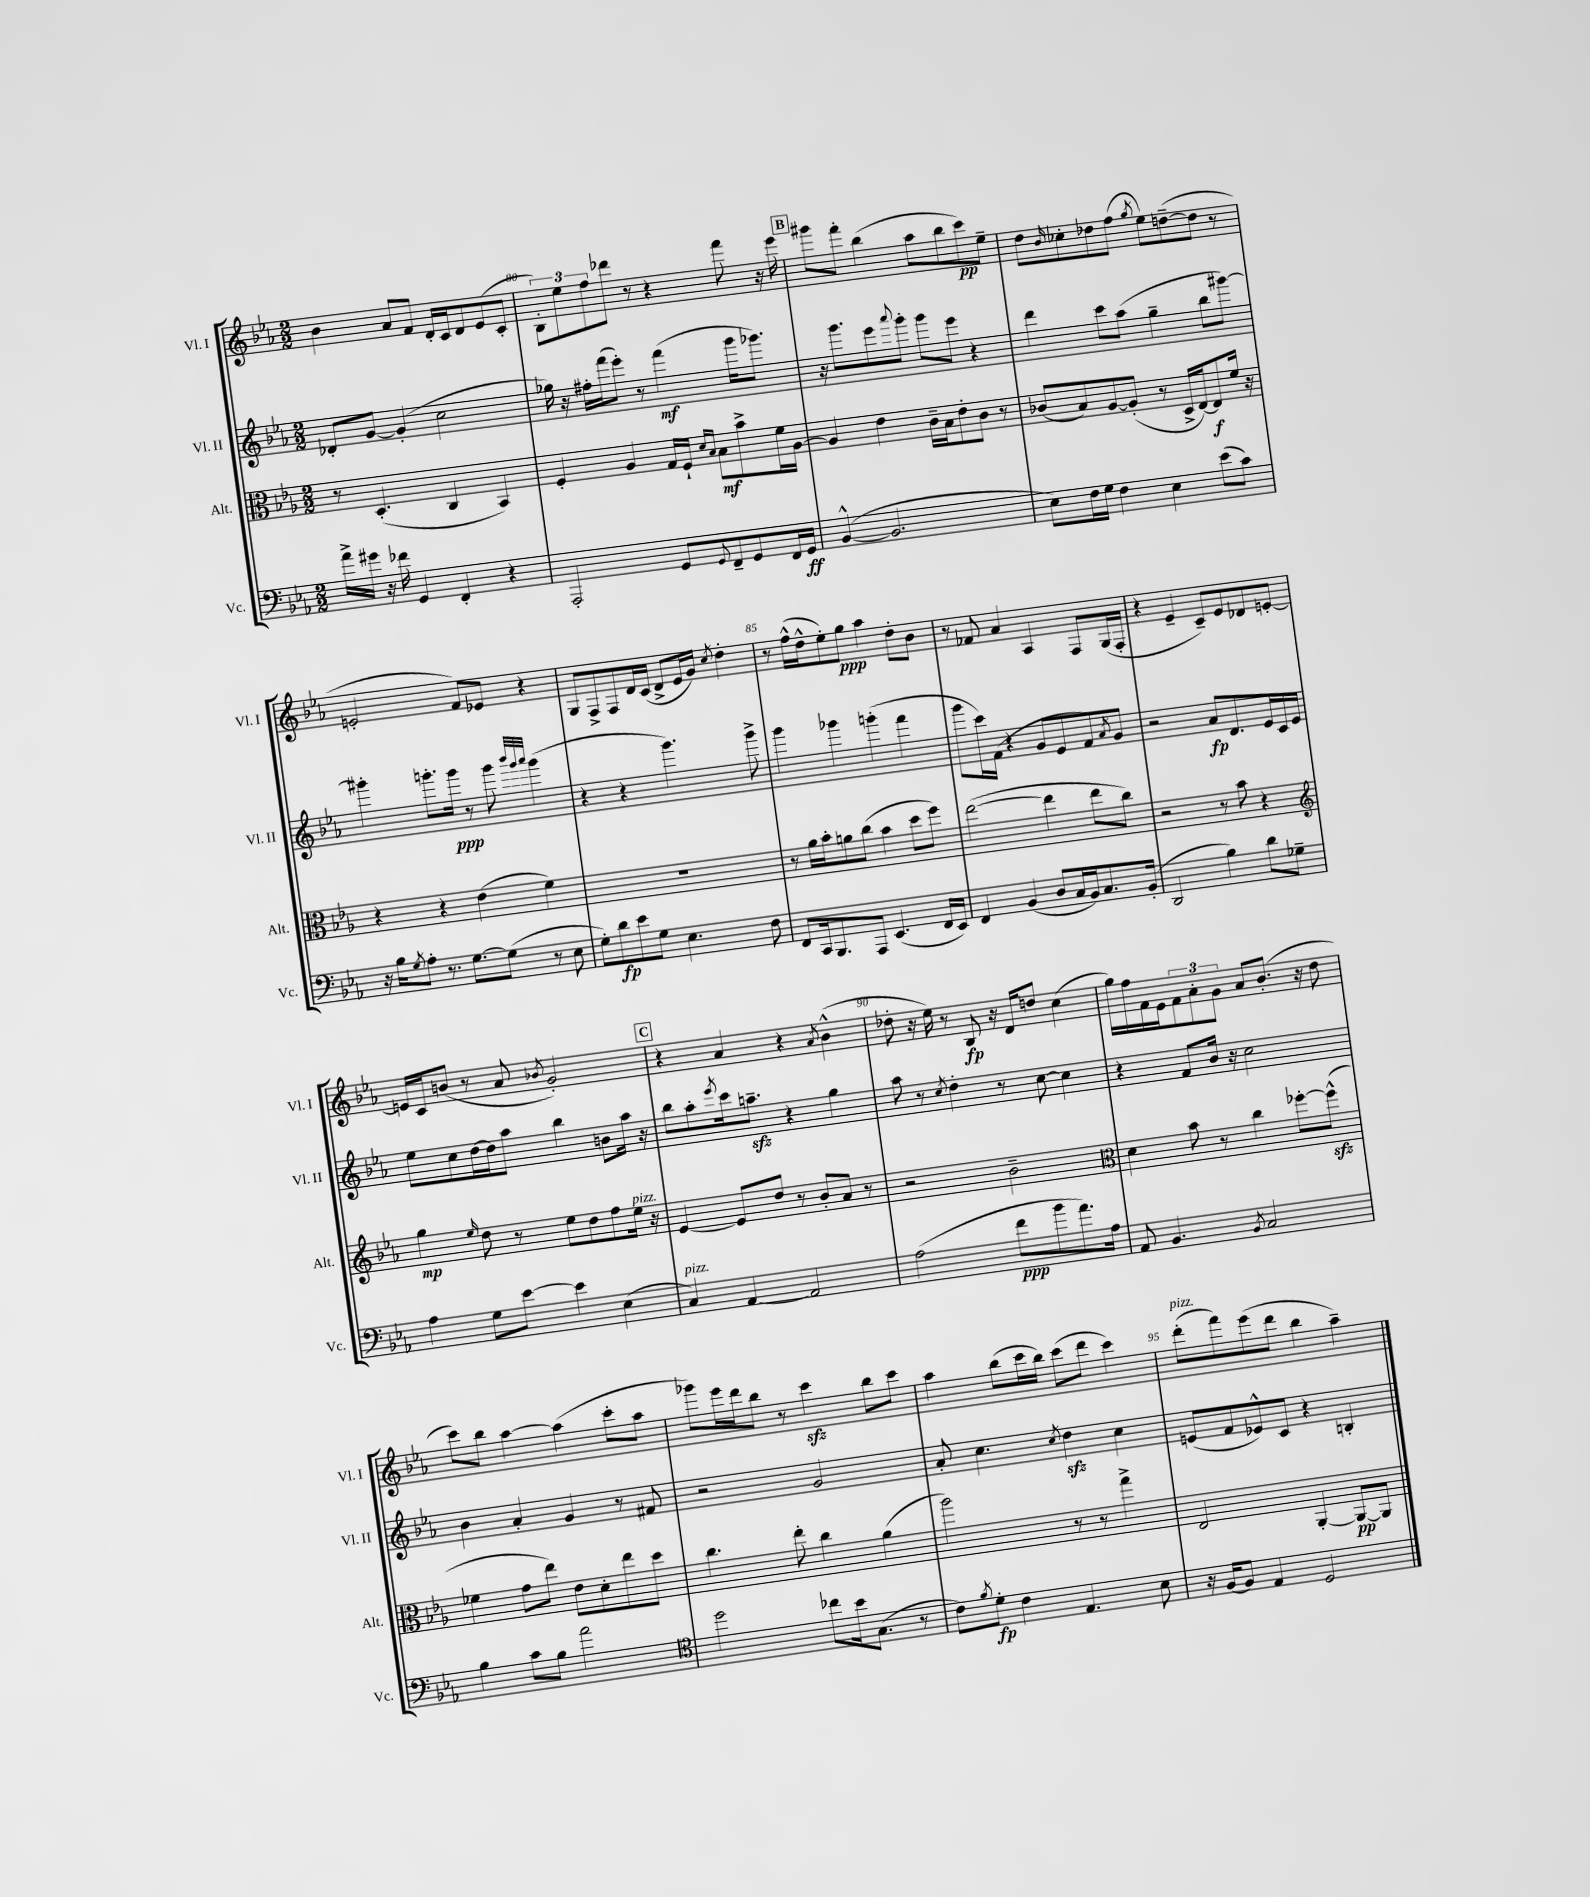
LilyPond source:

<<
\new StaffGroup <<
\new Staff = "s0" \with { instrumentName = "Vl. I" shortInstrumentName = "Vl. I" } {
    \clef treble \key ees \major \numericTimeSignature \time 2/2
    bes'4 aes'8 f'8 d'16-. c'16 d'8 ees'8( c'8-. |
    \tuplet 3/2 { bes8-.) ees''8 f''8 } des'''8 r8 r4 f'''8 r16 ees'''16 |
    \mark \markup { \box "B" } gis'''8 f'''8-. bes''4( aes''8 bes''8 c'''8\pp) ees''8-- |
    d''8 \grace { bes'16 } ces''8-. des''8 f''8( \acciaccatura { g''8 } ees''8) d''8~--( d''8 r8 |
    e'2-. f'8) ees'8 r4 |
    g8 f8-> f8 d'16 c'16( d'8-> ees'16 g'16) \acciaccatura { c''8 } d''4-. |
    r8 f''16-^( d''16-^ ees''8-.) g''8\ppp aes''4 d''8-. bes'8 |
    r8 fes'8 aes'4 aes4 f8 g16( f16-. |
    r4 ees'4-- c'8--) ees'8 des'8 e'8~-. |
    e'16 c'16 b'8( r8 aes'8 \acciaccatura { bes'8 } g'2-.) |
    \mark \markup { \box "C" } r4 aes'4 r4 \acciaccatura { aes'8 } bes'4-^( |
    des''8-. r16 ees''16) r8 bes8\fp r16 d'16 d''8 c''4( |
    g''16) f''16 f'16 ees'16 \tuplet 3/2 { f'8 aes'8-. g'8 } aes'8 bes'8.-.( r16 d''8 |
    c'''8) bes''8 aes''4~ aes''4( c'''8-. aes''8 |
    ges'''8) ees'''16 d'''16 bes''8 r8 c'''4\sfz bes''8 c'''8 |
    aes''4 bes''8( c'''16 bes''16) c'''8( d'''8 c'''4) |
    d'''8-.^\markup { \italic "pizz." }( f'''8) ees'''8( d'''8 bes''4 aes''4--) \bar "|." |
}
\new Staff = "s1" \with { instrumentName = "Vl. II" shortInstrumentName = "Vl. II" } {
    \clef treble \key ees \major \numericTimeSignature \time 2/2
    des'8-. g'8~ g'4-.( c''2 |
    ges''16) r16 fis''16-. f'''16( ees'''8-.) r8 f'''4\mf( g'''16 ges'''8.) |
    \mark \markup { \box "B" } r16 g'''8. ees'''8 \appoggiatura { aes'''8 } g'''8-. g'''8 ees'''8 r4 |
    d'''4 c'''8 aes''8( g''4-- bes''8 gis'''8~) |
    gis'''4-. g'''8.-. g'''16\ppp r8 g'''8 \grace { bes'''32 g'''32 aes'''32 } g'''4( |
    r4 r4 g'''4.) g'''8-> |
    g'''4 ges'''4 g'''4-.( f'''4 |
    g'''8 c'''16) f'16( r4 g'8 ees'8 f'8) \acciaccatura { aes'8 } g'8 |
    r2 aes'8\fp d'8. ees'16 c'16 ees'16 |
    ees''8 c''8 d''16~ d''16 aes''8 bes''4 b'8 aes''16 r16 |
    \mark \markup { \box "C" } bes''8 aes''8-. \acciaccatura { ees'''8 } c'''16 a''8.--\sfz r4 g''4 |
    aes''8 r8 \acciaccatura { c''8 } d''4-. r8 c''8~ c''4 |
    r4 f'8 bes'16 r16 c''2 |
    bes'4 aes'4-. g'4 r8 fis'8 |
    r2 g'2 |
    aes'8-. c''4. \acciaccatura { c''8 } d''4\sfz c''4 |
    e'8( f'8 ees'8-^) c'8 r4 b4-. \bar "|." |
}
\new Staff = "s2" \with { instrumentName = "Alt." shortInstrumentName = "Alt." } {
    \clef alto \key ees \major \numericTimeSignature \time 2/2
    r8 d4.-.( c4 bes,4) |
    f4-. aes4 g16 f16-! \grace { d'16 bes16 } bes8\mf bes'8-> f'16 aes16~ |
    \mark \markup { \box "B" } aes4 ees'4 c'16-- bes16 ees'8-. c'8 r8 |
    ces'8( bes8) aes8~ aes8-.( r8 d16-> ees16~) ees8\f f'16 r16 |
    r4 r4 ees'4( f'4) |
    R1 |
    r8 aes'16 bes'16-. a'8 c''8( bes'4 d''8 f''8) |
    ees''2~( ees''4 ees''8 c''8) |
    r2 r8 bes'8 r4 |
    \clef treble g''4\mp \grace { ees''16 } d''8 r8 ees''8 d''8 f''8 ees''16^\markup { \italic "pizz." } r16 |
    \mark \markup { \box "C" } ees'4~ ees'8 d''8 r8 bes'8-. aes'8 r8 |
    r2 bes'2-- |
    \clef alto d'4 bes'8 r8 c''4 fes''8~-. fes''8-^\sfz( |
    fes'4 g'8 ees''8) ees'8 d'8-. ees''8 d''8 |
    c''4. ees''8-. c''4 aes'4( |
    aes''2) r8 r8 g''4-> |
    ees2 aes,4~-. aes,8~\pp aes,8 \bar "|." |
}
\new Staff = "s3" \with { instrumentName = "Vc." shortInstrumentName = "Vc." } {
    \clef bass \key ees \major \numericTimeSignature \time 2/2
    aes'16-> gis'16 r16 fes'16 g,4 f,4-. r4 |
    aes,,2-. g,8 \appoggiatura { g,8 } f,8-- g,8 f,16 g,16\ff |
    \mark \markup { \box "B" } bes,4~-^( bes,2. |
    ees8) f16 g16 f4 ees4 ees'8( c'8) |
    r16 bes16 \acciaccatura { g8 } aes8-. r8. g8.~ g8( r8 ees8 |
    g8-.) d'8\fp ees'8 g8 ees4. f8 |
    f,8 c,16 bes,,8. aes,,8 ees,4.( f,16 ees,16) |
    f,4 bes,4( d8 c16 bes,16) c8. bes,16-.( |
    d,2 bes4) d'8 ges8-- |
    aes4 g8 ees'8~ ees'4 ees4( |
    \mark \markup { \box "C" } c4^\markup { \italic "pizz." }) aes,4~ aes,2 |
    aes2( f'8\ppp bes'8 aes'8.) aes16 |
    aes,8 bes,4. \acciaccatura { bes,8 } c2 |
    bes4 c'8 bes8 aes'2 |
    \clef tenor d''2 ces''8 bes'16 g8.( r8 |
    c'8) \acciaccatura { f'8 } d'8-.\fp c'4 ees4. bes8 |
    r16 f16~ f8 ees4 d2 \bar "|." |
}
>>
>>
\layout { \context { \Score currentBarNumber = #79 \override BarNumber.break-visibility = ##(#f #t #t) barNumberVisibility = #(every-nth-bar-number-visible 5) } }
